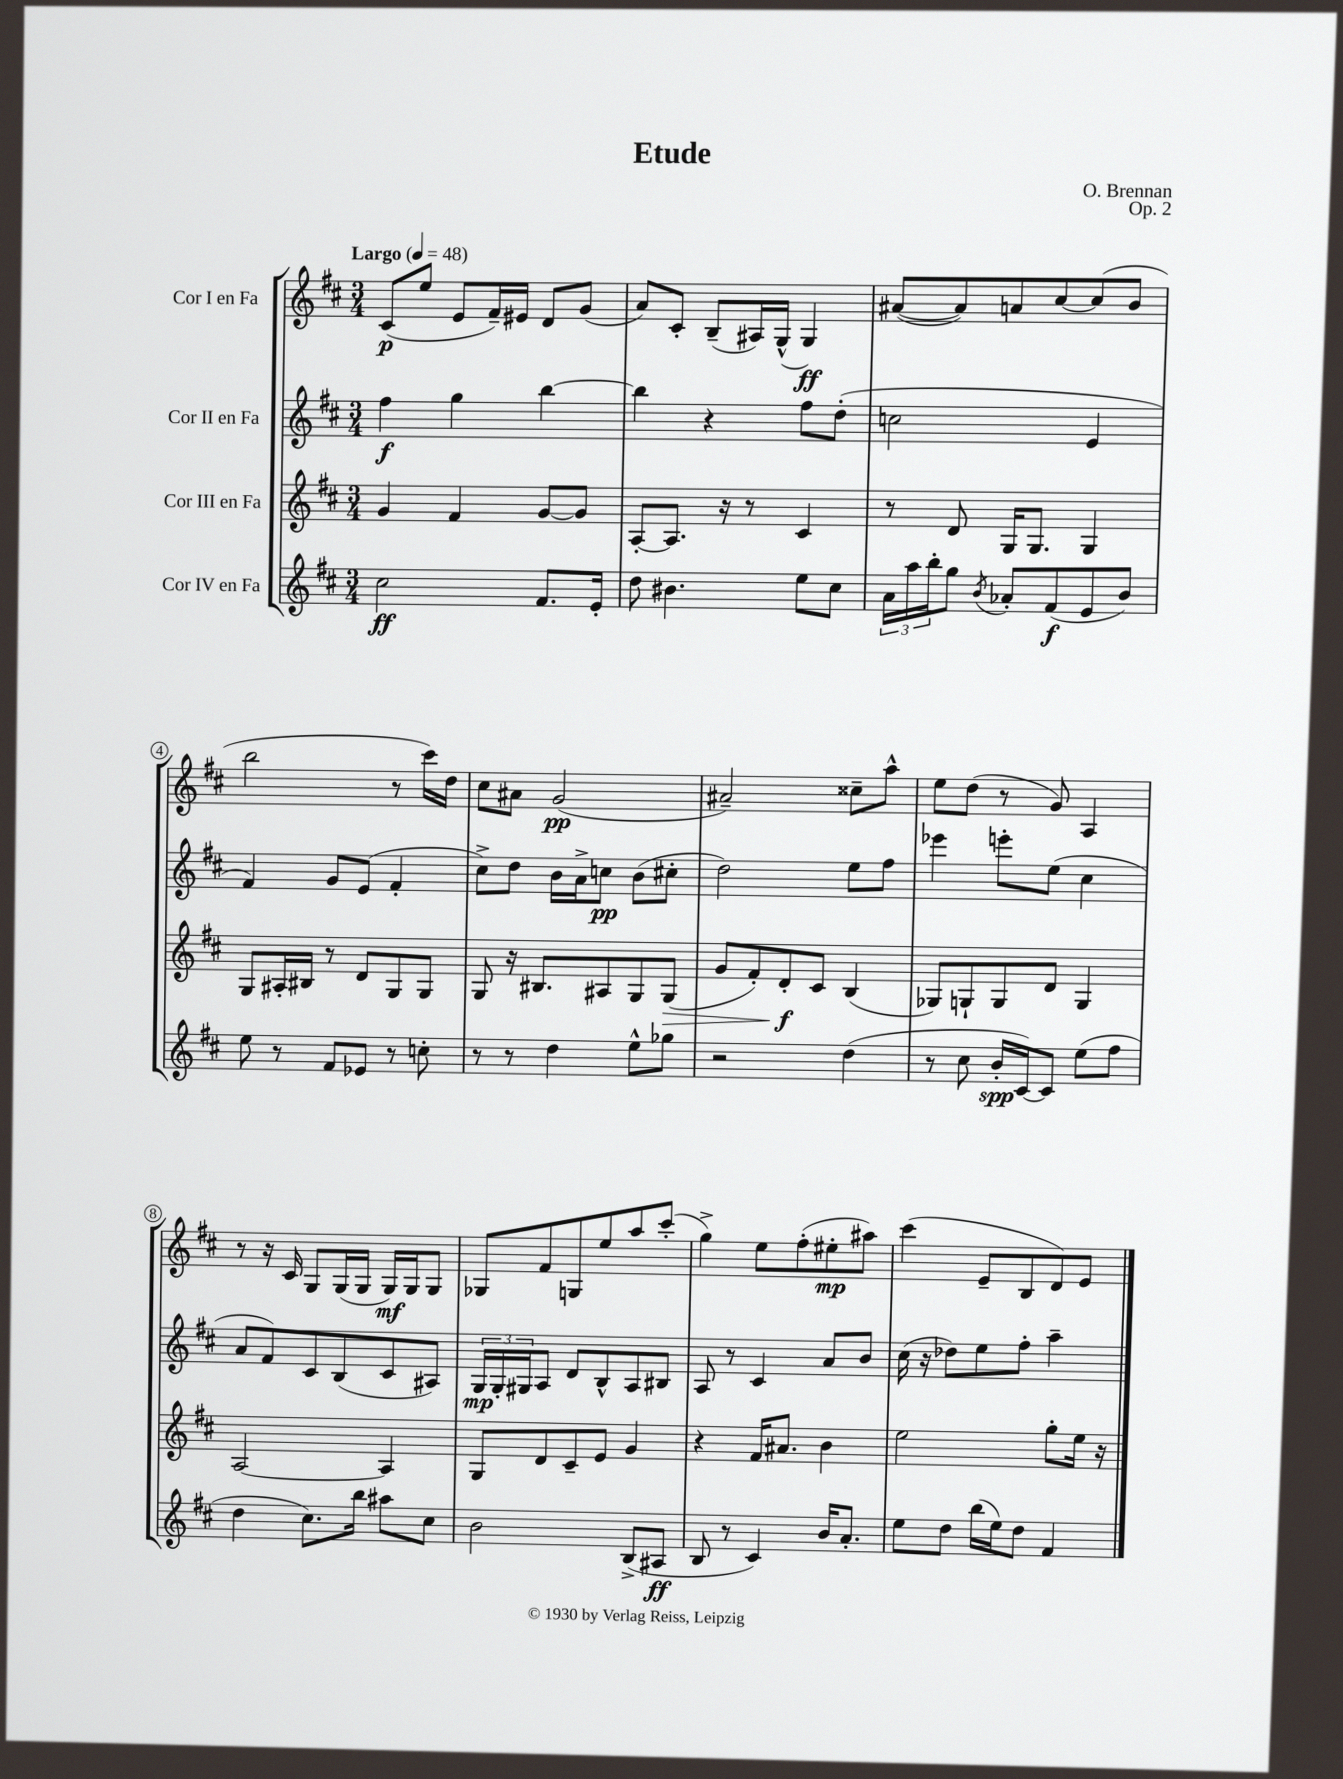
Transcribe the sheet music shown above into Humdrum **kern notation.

**kern	**dynam	**kern	**dynam	**kern	**dynam	**kern	**dynam
*part4	*part4	*part3	*part3	*part2	*part2	*part1	*part1
*staff4	*staff4	*staff3	*staff3	*staff2	*staff2	*staff1	*staff1
*I"Cor IV en Fa	*	*I"Cor III en Fa	*	*I"Cor II en Fa	*	*I"Cor I en Fa	*
*clefG2	*	*clefG2	*	*clefG2	*	*clefG2	*
*k[f#c#]	*	*k[f#c#]	*	*k[f#c#]	*	*k[f#c#]	*
*M3/4	*	*M3/4	*	*M3/4	*	*M3/4	*
*MM48	*	*MM48	*	*MM48	*	*MM48	*
=1	=1	=1	=1	=1	=1	=1	=1
!	!	!	!	!	!	!LO:TX:a:B:t=Largo	!
2cc#\	ff	4g/	.	4ff#\	f	(8c#/L	p
.	.	.	.	.	.	8ee/J	.
.	.	4f#/	.	4gg\	.	8e/L	.
.	.	.	.	.	.	16f#~/L)	.
.	.	.	.	.	.	16e#X/JJ	.
8.f#/L	.	[8g/L	.	[4bb\	.	8d/L	.
.	.	8g/J]	.	.	.	(8g/J	.
16e'/Jk	.	.	.	.	.	.	.
=2	=2	=2	=2	=2	=2	=2	=2
8dd\	.	[8A'/L	.	4bb\]	.	8a/L)	.
4.b#X\	.	8.A/J]	.	.	.	8c#'/J	.
.	.	.	.	4r	.	(8B~/L	.
.	.	16r	.	.	.	.	.
.	.	8r	.	.	.	16A#X/L)	.
.	.	.	.	.	.	(16G^^/JJ	.
8ee\L	.	4c#/	.	8ff#\L	.	4G/)	ff
8cc#\J	.	.	.	(8dd'\J	.	.	.
=3	=3	=3	=3	=3	=3	=3	=3
24a\LL	.	8r	.	2ccn\	.	([8a#X/L	.
24aa\	.	.	.	.	.	.	.
24bb'\J	.	.	.	.	.	.	.
8gg\J	.	8d/	.	.	.	8a#/])	.
8qb/	.	.	.	.	.	.	.
8a-X'/L	.	16G/KL	.	.	.	8an/	.
.	.	8.G/J	.	.	.	.	.
(8f#/	f	.	.	.	.	[8cc#/	.
8e/	.	4G/	.	4e/	.	(8cc#/]	.
8b/J)	.	.	.	.	.	8b/J	.
!!LO:LB:g=z
=4	=4	=4	=4	=4	=4	=4	=4
8ee\	.	8G/L	.	4f#/)	.	2bb\	.
8r	.	16A#X'/L	.	.	.	.	.
.	.	16B#X/JJ	.	.	.	.	.
8f#/L	.	8r	.	8g/L	.	.	.
8e-X/J	.	8d/L	.	(8e/J	.	.	.
8r	.	8G/	.	4f#'/	.	8r	.
8ccn'\	.	8G/J	.	.	.	16ccc#\LL)	.
.	.	.	.	.	.	16dd\JJ	.
=5	=5	=5	=5	=5	=5	=5	=5
8r	.	8G/	.	8cc#^\L)	.	8cc#\L	.
8r	.	16r	.	8dd\J	.	8a#X\J	.
.	.	8.B#X/L	.	.	.	.	.
4dd\	.	.	.	16b\LL	.	(2g/	pp
.	.	.	.	16a^\J	.	.	.
.	.	8A#X/	.	8ccn\J	pp	.	.
8ee^^\L	.	8G/	.	(8b\L	.	.	.
!	!	!	!LO:HP:b	!	!	!	!
8gg-X\J	.	(8G/J	>	8cc#X'\J	.	.	.
=6	=6	=6	=6	=6	=6	=6	=6
2r	.	8g/L	.	2dd\)	.	2a#X~/)	.
.	.	8f#'/)	.	.	.	.	.
.	.	8d'/	f	.	.	.	.
.	.	8c#/J	]	.	.	.	.
(4dd\	.	(4B/	.	8ee\L	.	8cc##X~\L	.
.	.	.	.	8ff#\J	.	8aa^^\J	.
=7	=7	=7	=7	=7	=7	=7	=7
8r	.	8G-X/L)	.	4eee-X\	.	8ee\L	.
8cc#\	.	8Gn`/	.	.	.	(8dd\J	.
16b'/LL	spp	8G/	.	8eeen'\L	.	8r	.
[16c#/J)	.	.	.	.	.	.	.
8c#/J]	.	8d/J	.	(8ee\J	.	8g/)	.
(8ee\L	.	4G/	.	4cc#\	.	4A/	.
8ff#\J	.	.	.	.	.	.	.
!!LO:LB:g=z
=8	=8	=8	=8	=8	=8	=8	=8
4dd\	.	[2A/	.	8a/L	.	8r	.
.	.	.	.	8f#/)	.	16r	.
.	.	.	.	.	.	16c#/	.
8.cc#\L)	.	.	.	8c#/	.	8G/L	.
.	.	.	.	(8B/	.	(16G/L	.
16bb\Jk	.	.	.	.	.	16G/JJ	.
8aa#X\L	.	4A/]	.	8c#/	.	16G/LL)	mf
.	.	.	.	.	.	16G/J	.
8cc#\J	.	.	.	8A#X/J)	.	8G/J	.
=9	=9	=9	=9	=9	=9	=9	=9
2b\	.	8G/L	.	24G/LL	mp	8G-X/L	.
.	.	.	.	24G'/	.	.	.
.	.	.	.	24G#X/J	.	.	.
.	.	8d/	.	8A/J	.	8f#/	.
.	.	8c#~/	.	8d/L	.	8Gn/	.
.	.	8e/J	.	8B^^/	.	8ee/	.
(8B^/L	.	4g/	.	8A/	.	8aa/	.
8A#X/J	ff	.	.	8B#X/J	.	(8ccc#'/J	.
=10	=10	=10	=10	=10	=10	=10	=10
8B/	.	4r	.	8A/	.	4gg^\)	.
8r	.	.	.	8r	.	.	.
4c#/)	.	16f#/KL	.	4c#/	.	8ee\L	.
.	.	8.a#X/J	.	.	.	.	.
.	.	.	.	.	.	(8ff#'\	.
16b/KL	.	4b\	.	8a/L	.	8ee#X'\	mp
8.a'/J	.	.	.	.	.	.	.
.	.	.	.	8b/J	.	8aa#X\J)	.
=11	=11	=11	=11	=11	=11	=11	=11
8ee\L	.	2ee\	.	(16cc#\	.	(4ccc#\	.
.	.	.	.	16r	.	.	.
8dd\J	.	.	.	8dd-X\L)	.	.	.
(16bb\LL	.	.	.	8ee\	.	8e~/L	.
16ee\J)	.	.	.	.	.	.	.
8dd\J	.	.	.	8ff#'\J	.	8B/	.
4f#/	.	8gg'\L	.	4aa~\	.	8d/)	.
.	.	16ee\Jk	.	.	.	8e/J	.
.	.	16r	.	.	.	.	.
==	==	==	==	==	==	==	==
*-	*-	*-	*-	*-	*-	*-	*-
